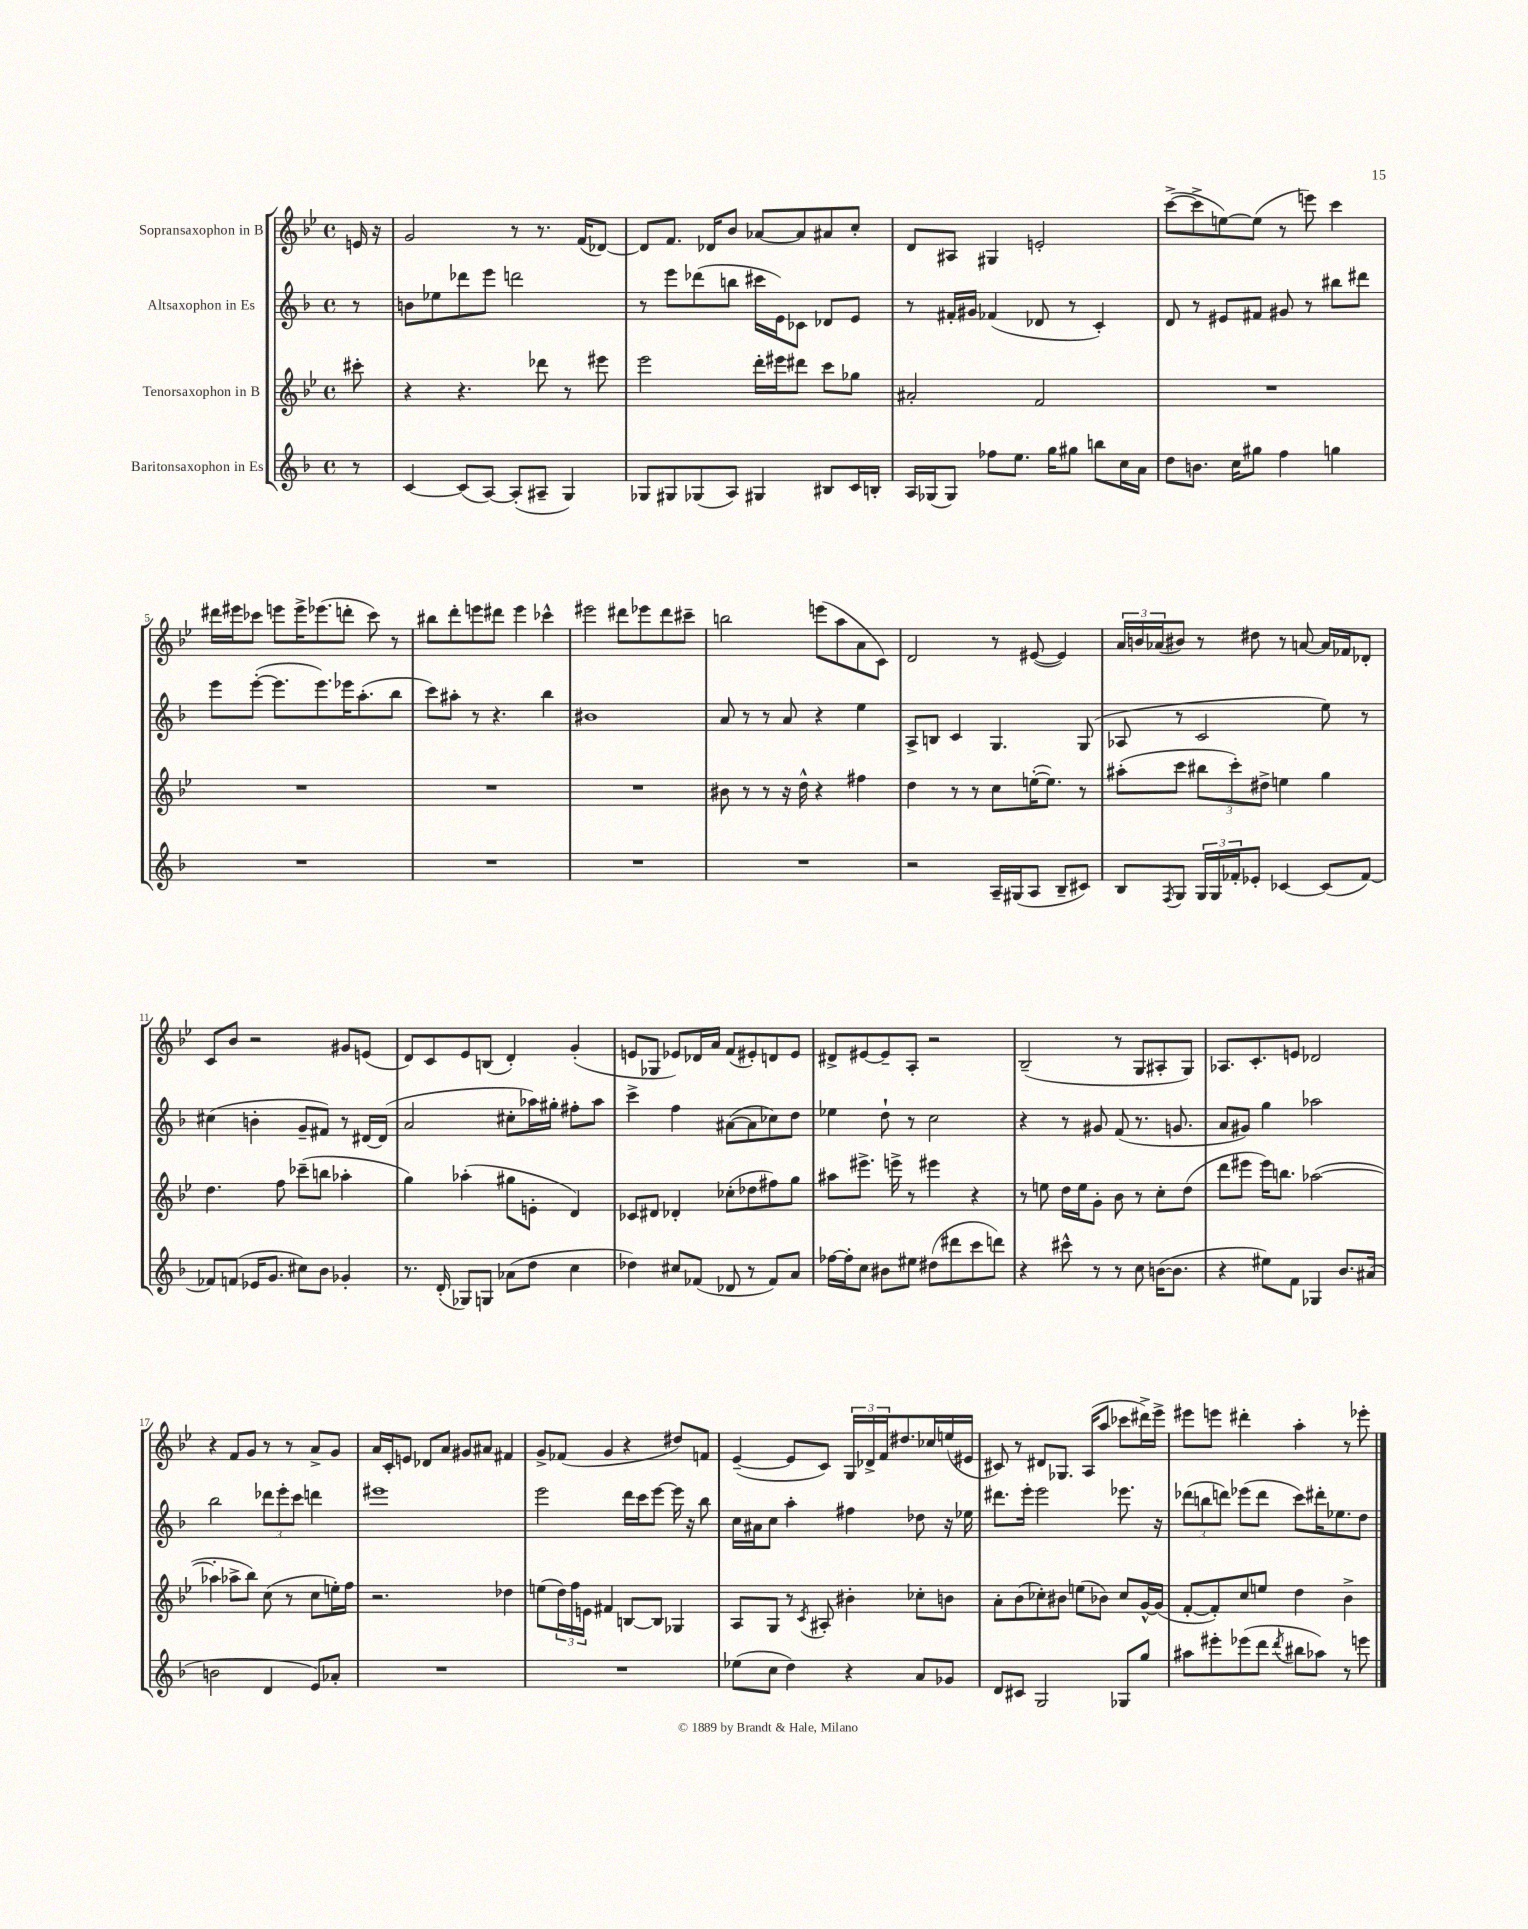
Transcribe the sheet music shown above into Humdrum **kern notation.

**kern	**kern	**kern	**kern
*part4	*part3	*part2	*part1
*staff4	*staff3	*staff2	*staff1
*I"Baritonsaxophon in Es	*I"Tenorsaxophon in B	*I"Altsaxophon in Es	*I"Sopransaxophon in B
*clefG2	*clefG2	*clefG2	*clefG2
*k[b-]	*k[b-e-]	*k[b-]	*k[b-e-]
*M4/4	*M4/4	*M4/4	*M4/4
*met(c)	*met(c)	*met(c)	*met(c)
=	=	=	=
8r	8ccc#X'\	8r	16en/
.	.	.	16r
=1	=1	=1	=1
[4c/	4r	8bn\L	2g/
.	.	8ee-X\	.
(8c/L]	4.r	8ddd-X\	.
[8A/J)	.	8eee\J	.
(8A'/L]	.	2dddn\	8r
8A#X~/J	8ddd-X\	.	8.r
4G/)	8r	.	.
.	.	.	(16f/KL
.	8eee#X\	.	[8d-X/J)
=2	=2	=2	=2
8G-X/L	2eee-\	8r	8d-/L]
8G#X/	.	8eee\L	8.f/J
(8G-X/	.	(8ddd-X\	.
.	.	.	16d-X/KL
8A/J)	.	8bbn\J	8b-/J
4G#X/	16ddd'\LL	16ccc#X\LL	[8a-X/L
.	16eee#X\J	16e\J)	.
.	8ddd#X\J	8c-X\J	8a-/]
8B#X/L	8ccc\L	8d-X/L	8a#X/
16c/L	8gg-X\J	8e/J	8cc'/J
16Bn'/JJ	.	.	.
=3	=3	=3	=3
16A/LL	2a#X'/	8r	8d/L
(16G-X/J	.	.	.
8G-/J)	.	16f#X'/LL	8A#X/J
.	.	16g#X/JJ	.
8ff-X\L	.	(4f-X/	4G#X/
8.ee\J	.	.	.
.	2f/	8d-X/	2en'/
16gg\KL	.	.	.
8gg#X\J	.	8r	.
8bbn\L	.	4c'/)	.
16cc\L	.	.	.
16a\JJ	.	.	.
=4	=4	=4	=4
8dd\L	1r	8d/	([8ccc^\L
8.bn\J	.	8r	8ccc^\]
.	.	8e#X/L	[8een\)
16cc\KL	.	.	.
8gg#X\J	.	8f#X/J	(8ee\J]
4ff\	.	8g#X/	8r
.	.	8r	8eeen\)
4ggn\	.	8bb#X\L	4ccc\
.	.	8ddd#X\J	.
!!LO:LB:g=z
=5	=5	=5	=5
1r	1r	8eee\L	16ddd#X\LL
.	.	.	16eee#X\J
.	.	([8eee'\J	8ccc-X\J
.	.	8.eee\L]	8eeen\L
.	.	.	16eee^\K
.	.	8.eee\)	(8.eee-X\
.	.	16eee-X\K	8dddn'\J
.	.	(8.aa'\	.
.	.	.	8ccc-\)
.	.	8bb-\J	8r
=6	=6	=6	=6
1r	1r	8ccc\L)	8bb#X\L
.	.	8aa#X'\J	8ddd'\
.	.	8r	8eeen\
.	.	4.r	8ddd#X\J
.	.	.	4eee\
.	.	4bb-\	4ccc-X^^\
=7	=7	=7	=7
1r	1r	1b#X	2eee#X\
.	.	.	8ddd#X\L
.	.	.	8eee-X\
.	.	.	8ddd#\
.	.	.	8ccc#X~\J
=8	=8	=8	=8
1r	8b#X\	8a/	2bbn\
.	8r	8r	.
.	8r	8r	.
.	16r	8a/	.
.	16dd^^\	.	.
.	4r	4r	(8eeen\L
.	.	.	8aa\
.	4ff#X\	4ee\	8a\
.	.	.	8c\J)
=9	=9	=9	=9
2r	4dd\	8A^/L	2d/
.	.	8Bn/J	.
.	8r	4c/	.
.	8r	.	.
16A~/LL	8cc\L	4.G/	8r
(16G#X/J	.	.	.
8A/J	([16een'\K	.	([8e#X/
.	8.ee\J])	.	.
8B-~/L	.	.	4e#/])
8c#X/J)	8r	(8G/	.
=10	=10	=10	=10
8B-/L	(8aa#X'\L	8A-X/	24a/LL
.	.	.	24bn/
.	.	.	(24a-X/J
8qF/	.	.	.
8G/J	8ccc\J	8r	8b#X/J)
24G/LL	12bb#X\L	2c/	8r
24G/	.	.	.
24f-X'/J	12ccc'\)	.	.
8e-X'/J	.	.	8dd#X\
.	12dd#X^\J	.	.
[4c-X/	4een\	.	8r
.	.	.	[8an/
(8c-/L]	4gg\	8ee\)	16a/LL]
.	.	.	16f-X/J
[8f-/J)	.	8r	8d-X'/J
!!LO:LB:g=z
=11	=11	=11	=11
8f-X/L]	4.dd\	(4cc#X\	8c/L
(8fn/J	.	.	8b-/J
16e-X/KL	.	4bn'\	2r
8.g/J	.	.	.
.	8ff\	.	.
8cc#X\L)	(8ccc-X~\L	8g~/L	.
8b-\J	8bbn\J	8f#X/J)	.
4g-X'/	4aa-X'\	8r	8g#X/L
.	.	[16d#X/LL	(8en/J
.	.	(16d#/JJ]	.
=12	=12	=12	=12
8.r	4gg\)	2a/	8d/L)
.	.	.	8c/
(16d'/	.	.	.
8G-X/L)	(4aa-X'\	.	8e-/
8Gn/J	.	.	(8Bn/J
(8a-X\L	8gg#X\L	8cc#X'\L	4d'/)
8dd\J	8en'\J	16aa-X\L)	.
.	.	16gg#X'\JJ	.
4cc\	4d/)	8ff#X'\L	(4g'/
.	.	8aa-\J	.
=13	=13	=13	=13
4dd-X\)	8c-X/L	4ccc^\	8en/L
.	8d#X/J	.	8G-X/J
8cc#X/L	4d-X'/	4ff\	8e-X/L)
(8f-X/J	.	.	16d-X/L
.	.	.	16a/JJ
8d-X/	(8cc-X'\L	([8a#X\L	(8f/L
8r	8dd-X\	8a#\]	8e#X'/)
8f-/L)	8ff#X\)	8cc-X\)	8dn/
8a/J	8gg\J	8dd\J	8e#/J
=14	=14	=14	=14
[16ff-X\LL	8aa#X\L	4ee-X\	8d#X^/L
16ff-'\J]	.	.	.
8cc\J	8.eee#X^\J	.	[8e#X/
8b#X\L	.	8dd`\	8e#~/]
.	16eeen^\	.	.
8ee#X\J	8r	8r	8A'/J
(8dd#X\L	4eee#X\	2cc\	2r
8ddd#X\	.	.	.
8ccc\	4r	.	.
8dddn\J)	.	.	.
=15	=15	=15	=15
4r	8r	4r	(2B-~/
.	8een\	.	.
8ccc#X^^\	16dd\LL	8r	.
.	16ee\J	.	.
8r	8g'\J	8g#X/	.
8r	8b-\	(8f/	8r
8cc\	8r	8.r	8G/L
([16bn\KL	8cc'\L	.	8A#X'/
8.b\J]	.	8.gn/	.
.	(8dd\J	.	8G/J)
=16	=16	=16	=16
4r	8ddd\L	8a/L	8.A-X/L
.	8eee#X\J	8g#X/J)	.
.	.	.	8.c'/
8ee#X\L)	16eee#\KL)	4gg\	.
.	8.bbn\J	.	.
8f\J	.	.	8en/J
4G-X/	([2aa-X\	2aa-X\	2d-X/
8.b-/L	.	.	.
(16a#X/Jk	.	.	.
!!LO:LB:g=z
=17	=17	=17	=17
2bn\	4aa-X'\]	2bb-\	4r
.	8aa-X^\L	.	8f/L
.	8bb-\J)	.	8g/J
4d/	(8cc\	12ddd-X\L	8r
.	.	12eee'\	.
.	8r	.	8r
.	.	12ccc\J	.
8e/L)	8cc\L	4dddn\	8a^/L
8a-X'/J	16een'\L)	.	8g/J
.	16ff\JJ	.	.
=18	=18	=18	=18
1r	2.r	1eee#X	16a/LL
.	.	.	16c'/J
.	.	.	8en/J
.	.	.	8d-X/L
.	.	.	8a/J
.	.	.	8g#X/L
.	.	.	8a#X/J
.	4dd-X\	.	4f#X/
=19	=19	=19	=19
1r	(8een\L	2eee\	8g^/L
.	24dd\L)	.	(8f-X/J
.	24ff\	.	.
.	24en\JJ	.	.
.	4f#X/	.	4g/
.	[8Bn/L	16ddd\LL	4r
.	.	16ccc\J	.
.	8B/J]	[8eee\J	.
.	4G-X/	16eee\]	8dd#X/L)
.	.	16r	.
.	.	8bb-\	8fn/J
=20	=20	=20	=20
(8ee-X\L	8A/L	16cc\LL	([4e-~/
.	.	16a#X\J	.
8cc\J	8G/J	8cc\J	.
4dd\)	8r	4aa'\	8e-/L]
.	8qc/	.	.
.	8A#X'/	.	8c/J)
4r	4b#X'\	4ff#X\	24G/LL
.	.	.	24d-X^/
.	.	.	24f/J
.	.	.	8.dd#X/
8a/L	8cc-X'\L	8dd-X\	.
.	.	.	16cc-X/L
8g-X/J	8bn\J	16r	(16een/
.	.	16ee-X\	16e#X/JJ
=21	=21	=21	=21
8d/L	8a'\L	8.ddd#X\L	8c#X/)
8c#X/J	(8b-\	.	8r
.	.	16eee'\Jk	.
2G/	8cc-X'\)	2eee\	8d#X/L
.	8b#X\J	.	8.G-X/J
.	(8een\L	.	.
.	.	.	(16A/KL
.	8b-X\J)	.	8aa/J
8G-X/L	8cc-/L	8.eee-X\	8ccc-X\L
8gg/J	[16g^^/L	.	16ddd#X^\L)
.	(16g/JJ]	16r	16eee-^\JJ
=22	=22	=22	=22
8aa#X\L	[8f'/L	(12ddd-X\L	8eee#X\L
.	.	12bbn\	.
8eee#X'\	8f'/])	.	8eeen\J
.	.	12dddn\J)	.
(8eee-X\	8cc/	(8eee-X\L	4ddd#X'\
8ddd\J	8een/J	8ddd\J	.
8qddd/	.	.	.
8bb#X\L	4dd\	8ccc\L)	4aa'\
8aa-X\J)	.	16ddd#X'\K	.
.	.	8.ee-X\	.
8r	4b-^\	.	8r
8eeen\	.	8dd\J	8eee-X'\
==	==	==	==
*-	*-	*-	*-
